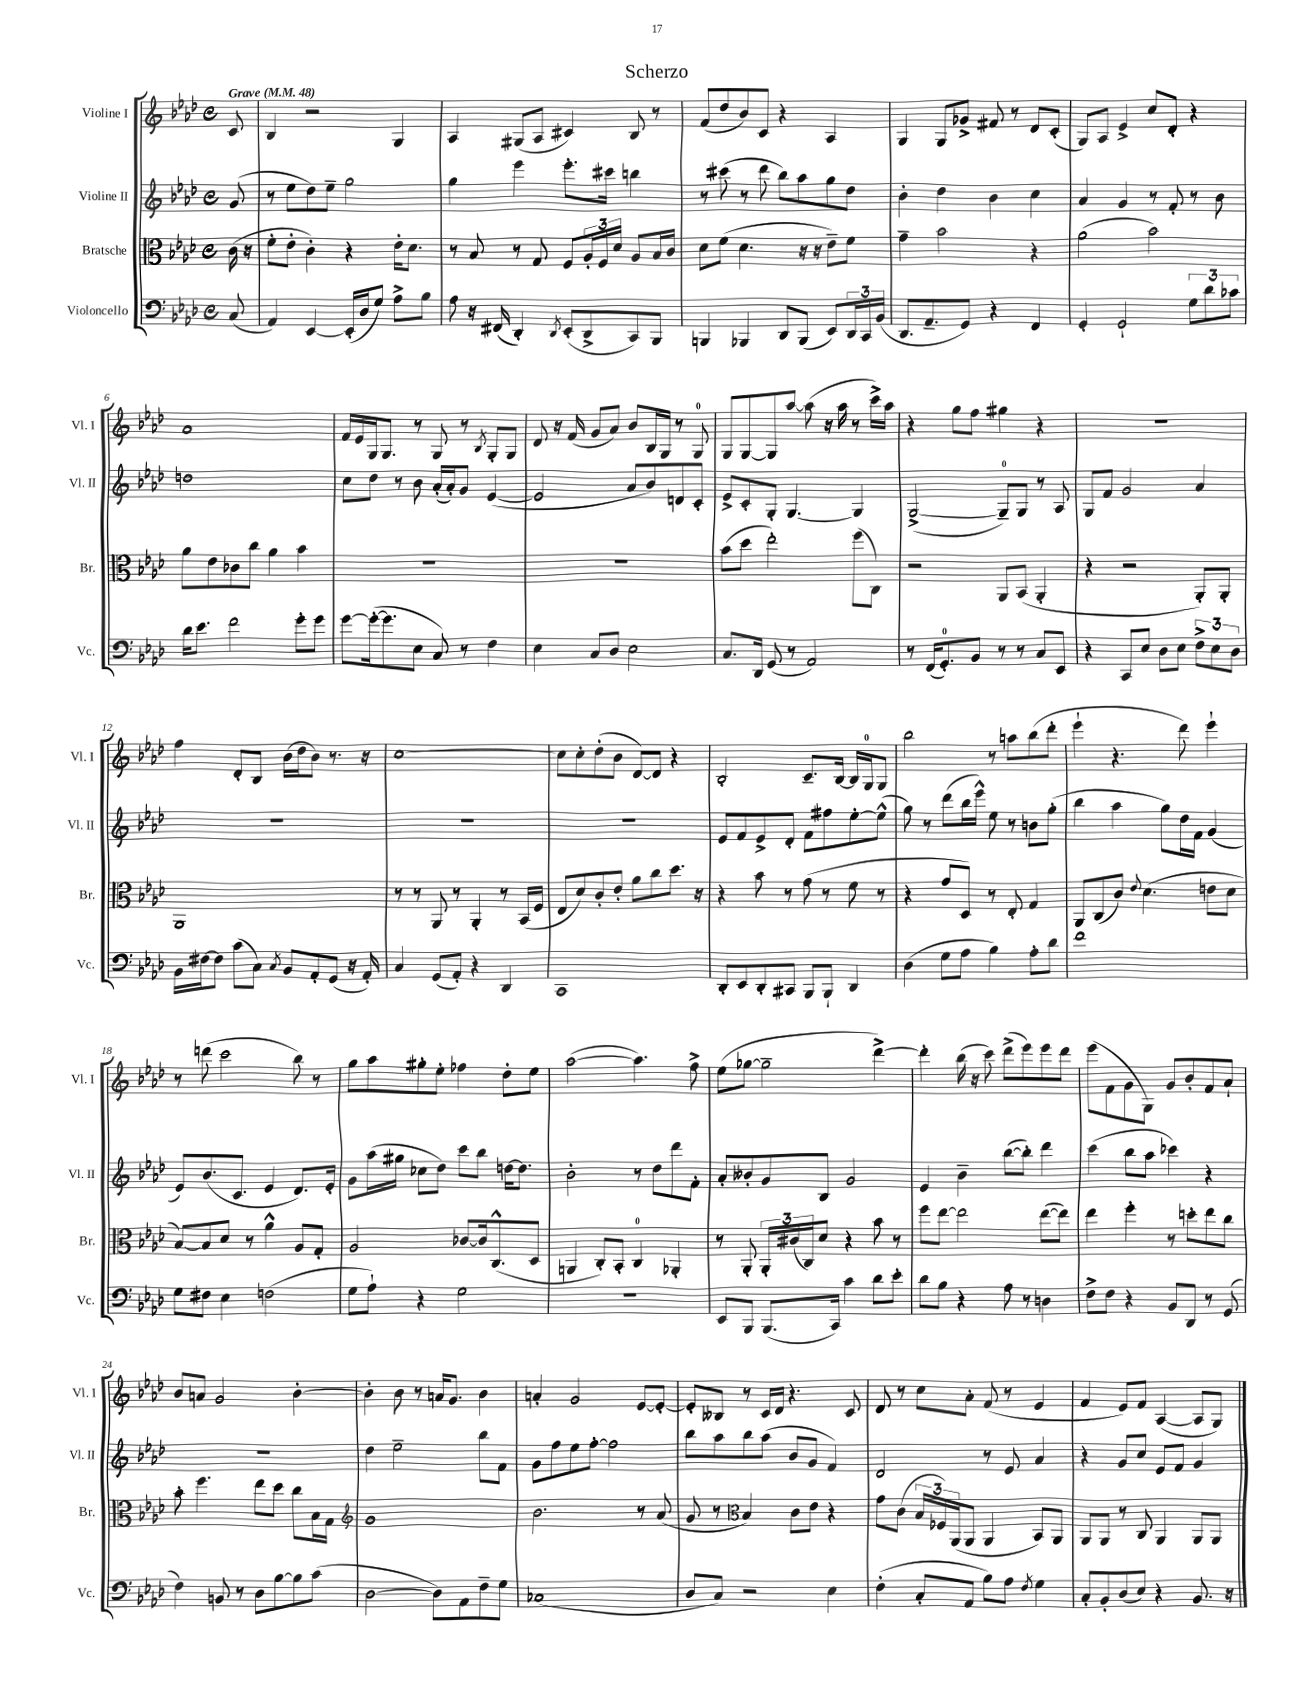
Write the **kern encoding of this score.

**kern	**kern	**kern	**kern
*part4	*part3	*part2	*part1
*staff4	*staff3	*staff2	*staff1
*I"Violoncello	*I"Bratsche	*I"Violine II	*I"Violine I
*I'Vc.	*I'Br.	*I'Vl. II	*I'Vl. I
*clefF4	*clefC3	*clefG2	*clefG2
*k[b-e-a-d-]	*k[b-e-a-d-]	*k[b-e-a-d-]	*k[b-e-a-d-]
*M4/4	*M4/4	*M4/4	*M4/4
*met(c)	*met(c)	*met(c)	*met(c)
*MM48	*MM48	*MM48	*MM48
=	=	=	=
!	!	!	!LO:TX:a:B:t=Grave
(8C/	(16c\	(8g/	8c/
.	16r	.	.
=1	=1	=1	=1
4AA-/)	8f'\L	8r	4B-/
.	8e-'\J	8ee-\L	.
[4EE-/	4c'\)	8dd-\)	2r
.	.	8ee-~\J	.
(16EE-'/LL]	4r	2gg\	.
16D-/J	.	.	.
8G/J)	.	.	.
8A-^\L	16e-'\KL	.	4G/
.	8.d-\J	.	.
8B-\J	.	.	.
=2	=2	=2	=2
8A-\	8r	4gg\	4A-/
16r	8B-/	.	.
(16FF#X/	.	.	.
4DD-'/)	8r	4eee-\	(8G#X/L
.	8G/	.	8A-/J
8qDD-/	.	.	.
(8EE-'/L	8F/L	8.eee-'\L	4c#X/)
8DD-^/	24A-'/L	.	.
.	24F/	.	.
.	.	16ccc#X\Jk	.
.	24d-/JJ	.	.
8CC/)	8A-/L	4bbn\	8B-/
8BBB-/J	16B-/L	.	8r
.	16c/JJ	.	.
=3	=3	=3	=3
4BBBn/	8d-\L	8r	(8f/L
.	(8f\J	(8ccc#X\	8dd-/
4BBB-X/	4.d-\	8r	8b-/)
.	.	8ddd-\	8c/J
8DD-/L	.	8bb-\L)	4r
(8BBB-/J	16r	8aa-\	.
.	16r	.	.
8EE-/L)	8e-~\L)	8gg\	4A-/
24DD-/L	8f\J	8dd-\J	.
24CC/	.	.	.
(24BB-/JJ	.	.	.
=4	=4	=4	=4
8.DD-/L	4g~\	4b-'\	4G/
8.AA-~/	.	.	.
.	2b-\	4dd-\	8G/L
8GG/J)	.	.	8g-X^/J
4r	.	4b-\	8f#X/
.	.	.	8r
4FF/	4r	4cc\	8d-/L
.	.	.	(8c'/J
=5	=5	=5	=5
4GG'/	(2a-\	4a-/	8G/L)
.	.	.	8A-/J
2GG`/	.	4g/	4e-^/
.	2b-\)	8r	8cc/L
.	.	8f'/	8d-'/J
12G\L	.	8r	4r
12d-\	.	.	.
.	.	8b-\	.
12c-X\J	.	.	.
!!LO:LB:g=z
=6	=6	=6	=6
16d-\KL	8a-\L	1ddn	1a-
8.e-\J	.	.	.
.	8e-\	.	.
2f\	8c-X\	.	.
.	8cc\J	.	.
.	4a-\	.	.
8g'\L	4b-\	.	.
8g\J	.	.	.
=7	=7	=7	=7
[8g\L	1r	8cc\L	16f/LL
.	.	.	16e-/
(16g'\k_	.	8dd-\J	16G/J
8.g\]	.	.	8.G/J
.	.	8r	.
8E-\J	.	8b-\	8r
8C/)	.	(16a-'/LL	8G/
.	.	16a-'/J)	.
8r	.	8g/J	8r
.	.	.	8qB-/
4F\	.	([4e-/	8G'/L
.	.	.	8G/J
=8	=8	=8	=8
4E-\	1r	2e-/]	8d-/
.	.	.	16r
.	.	.	(16f/
8C/L	.	.	8g/L
8D-/J	.	.	8a-/J)
2E-\	.	8a-/L	8b-/L
.	.	8b-/)	16B-/L
.	.	.	16G/JJ
.	.	8dn/	8r
.	.	8c'/J	8G/
=9	=9	=9	=9
8.C/L	(8b-\L	8e-^/L	8G/L
.	8dd-\J	8c'/	[8G/
16DD-/Jk	.	.	.
(8GG/	2ee-'\)	8G'/J	8G/]
8r	.	[4.G/	[8aa-/J
2AA-/)	.	.	(8aa-\]
.	.	.	16r
.	.	.	16aa-\
.	(8ff\L	4G/]	8r
.	8C\J)	.	16ccc^\LL)
.	.	.	16aa-\JJ
=10	=10	=10	=10
8r	2r	([2G^/	4r
(16FF/KL	.	.	.
8.GG'/)	.	.	.
.	.	.	8gg\L
8BB-/J	.	.	8ff\J
8r	8AA-/L	8G~/L])	4gg#X\
8r	(8BB-/J	8G/J	.
8C/L	4AA-'/	8r	4r
8EE-/J	.	8A-/	.
=11	=11	=11	=11
4r	4r	8G/L	1r
.	.	8f/J	.
8CC/L	2r	2g/	.
8E-/J	.	.	.
8D-\L	.	.	.
8E-\J	.	.	.
12F^\L	8AA-'/L)	4a-/	.
12E-\	.	.	.
.	8AA-'/J	.	.
12D-\J	.	.	.
!!LO:LB:g=z
=12	=12	=12	=12
16BB-\LL	1AA-	1r	4ff\
[16F#X\J	.	.	.
8F#\J]	.	.	.
(8c\L	.	.	8d-'/L
8C\J)	.	.	8B-/J
8qC/	.	.	.
8BB-/L	.	.	(16b-\LL
.	.	.	16dd-\J
8AA-'/	.	.	8b-\J)
(8GG/J	.	.	8.r
16r	.	.	.
16AA-'/)	.	.	16r
=13	=13	=13	=13
4C/	8r	1r	[1cc
.	8r	.	.
(8GG/L	8AA-/	.	.
8AA-'/J)	8r	.	.
4r	4AA-'/	.	.
4DD-/	8r	.	.
.	(16BB-/LL	.	.
.	16F/JJ	.	.
=14	=14	=14	=14
1CC	8E-/L	1r	8cc\L]
.	8d-/)	.	8cc'\
.	8c'/	.	(8dd-'\
.	8e-'/J	.	8b-\J
.	8a-\L	.	[8d-/L)
.	8cc\	.	8d-/J]
.	8.dd-\J	.	4r
.	16r	.	.
=15	=15	=15	=15
8DD-'/L	4r	8e-/L	2B-'/
8EE-/	.	8f/	.
8DD-'/	8b-\	8e-^/	.
8CC#X/J	8r	8d-'/J	.
8BBB-/L	(8g\	8f\L	8.c~/L
8BBB-`/J	8r	8ff#X\	.
.	.	.	[16B-/Jk
4DD-/	8f\	[8ee-'\	16B-/LL]
.	.	.	16G/J
.	8r	(8ee-^^\J]	8G/J
=16	=16	=16	=16
(4D-\	4r	8gg\)	2bb-\
.	.	8r	.
8G\L	8g/L	(8ddd-\L	.
8A-\J	8D-/J)	16bb-\L	.
.	.	16eee-^^\JJ)	.
4B-\)	8r	8ee-\	8r
.	8E-'/	8r	8aan\L
8A-'\L	4G/	8bn\L	(8bb-\
8d-\J	.	(8gg'\J	8ddd-'\J
=17	=17	=17	=17
1f	8AA-/L	4bb-\	4eee-`\
.	(8C/	.	.
.	8c/J)	4aa-\	4.r
.	8qqe-/	.	.
.	(4.d-\	.	.
.	.	8gg\L)	.
.	.	16dd-\L	8ddd-\)
.	.	16f\JJ	.
.	8en\L	(4g/	4eee-`\
.	8d-\J	.	.
!!LO:LB:g=z
=18	=18	=18	=18
8G\L	[8B-/L)	8e-/L)	8r
8F#X\J	8B-/]	(8.b-/	(8dddn\
4E-\	8d-/J	.	2ccc\
.	.	8.c/J	.
.	8r	.	.
(2Fn\	4a-^^\	4e-/	.
.	8A-/L	8.d-/L)	8bb-\)
.	8G'/J	.	8r
.	.	16e-'/Jk	.
=19	=19	=19	=19
8G\L	2A-/	8g\L	8gg\L
8A-`\J)	.	(16aa-\L	8aa-\
.	.	16gg#X\JJ	.
4r	.	8cc-X\L	8gg#X'\
.	.	8dd-\J)	8ee-'\J
2G\	[8c-X/L	8ccc\L	4ff-X\
.	16c-/k]	8bb-\J	.
.	(8.C^^/	.	.
.	.	[16ddn\KL	8dd-'\L
.	.	8.dd\J]	.
.	8D-/J	.	8ee-\J
=20	=20	=20	=20
1r	4AAn/	2b-'\	([2aa-\
.	8C'/L)	.	.
.	8BB-'/J	.	.
.	4C/	8r	4.aa-\])
.	.	8dd-\L	.
.	4AA-X'/	8ddd-\	.
.	.	8f'\J	8ff^\
=21	=21	=21	=21
8EE-/L	8r	8a-'/L	(8ee-\L
8BBB-/J	8AA-'/	8b--X'/	[8gg-X\J
(8.BBB-/L	24AA-'/LL	8g/	2gg-~\]
.	(24c#X/	.	.
.	24C/J)	.	.
.	8d-/J	8B-/J	.
16CC/Jk)	.	.	.
4c\	4r	2g/	.
8d-\L	8b-\	.	[4ddd-^\)
8e-'\J	8r	.	.
=22	=22	=22	=22
8d-\L	8ff\L	4e-/	4ddd-'\]
8B-\J	[8ee-\J	.	.
4r	2ee-\]	4b-~\	(16bb-\
.	.	.	16r
.	.	.	8ccc\)
8A-\	.	([8bb-\L	(8ddd-^\L
8r	.	8bb-'\J])	8eee-\)
4Dn\	([8ee-\L	4ddd-\	8eee-\
.	8ee-\J])	.	8ddd-\J
=23	=23	=23	=23
8F^\L	4ee-\	(4ccc\	(8eee-\L
8F\J	.	.	8f\
4r	4ff'\	8bb-\L	8g\
.	.	8aa-\J	8G\J)
8BB-/L	8r	4ccc-X\)	8g/L
8DD-/J	8ddn'\L	.	8b-'/
8r	8ee-\	4r	8f/
(8GG/	8cc\J	.	8a-`/J
!!LO:LB:g=z
=24	=24	=24	=24
4F\)	8b-'\	1r	8b-/L
.	4.ff\	.	8an/J
8BBn/	.	.	2g/
8r	.	.	.
8D-\L	8ee-\L	.	.
[8B-\	8dd-\J	.	.
8B-\]	8cc\L	.	[4b-'\
(8c\J	16B-\L	.	.
.	16G\JJ	.	.
=25	=25	=25	=25
*	*clefG2	*	*
[2D-\	1g	4dd-\	4b-'\]
.	.	2ee-~\	8b-\
.	.	.	8r
8D-\L])	.	.	16an/KL
.	.	.	8.g/J
8AA-\	.	.	.
8F~\	.	8bb-\L	4b-\
8G\J	.	8f\J	.
=26	=26	=26	=26
(1C-X	2.b-\	8g\L	4an'/
.	.	8ff\	.
.	.	8ee-\	2g/
.	.	[8ff'\J	.
.	.	2ff\]	.
.	8r	.	[8e-/L
.	(8a-/	.	8e-'/J_
=27	=27	=27	=27
8D-/L	8g/	8bb-\L	8e-'/L]
8C/J)	8r	8aa-\	8B--X/J
*	*clefC3	*	*
2r	4B-/)	8bb-\	8r
.	.	(8aa-\J	16c/LL
.	.	.	16d-/JJ
.	8c\L	8b-/L	4.r
.	8e-\J	8g/J	.
4E-\	4r	4f/)	.
.	.	.	8c/
=28	=28	=28	=28
(4F'\	8g\L	2d-/	8d-/
.	(8c\J	.	8r
8C'/L	24B-/LL	.	8cc\L
.	24F-X/)	.	.
.	(24AA-/J	.	.
8AA-/J	8AA-/J	.	8a-'\J
8B-\L)	4AA-/	8r	(8f/
8A-\J	.	8e-/	8r
8qF/	.	.	.
4G\	8BB-/L)	4a-/	4e-/
.	8AA-/J	.	.
=29	=29	=29	=29
8C'/L	8AA-/L	4r	4f/
8BB-'/	8AA-/J	.	.
(8D-/	8r	8g/L	8e-/L)
8E-/J)	8C/	8cc/J	8f/J
4r	4AA-/	8e-/L	([4A-/
.	.	8f/J	.
8.BB-/	8AA-/L	4g/	8A-/L]
.	8AA-/J	.	8G/J)
16r	.	.	.
==	==	==	==
*-	*-	*-	*-
